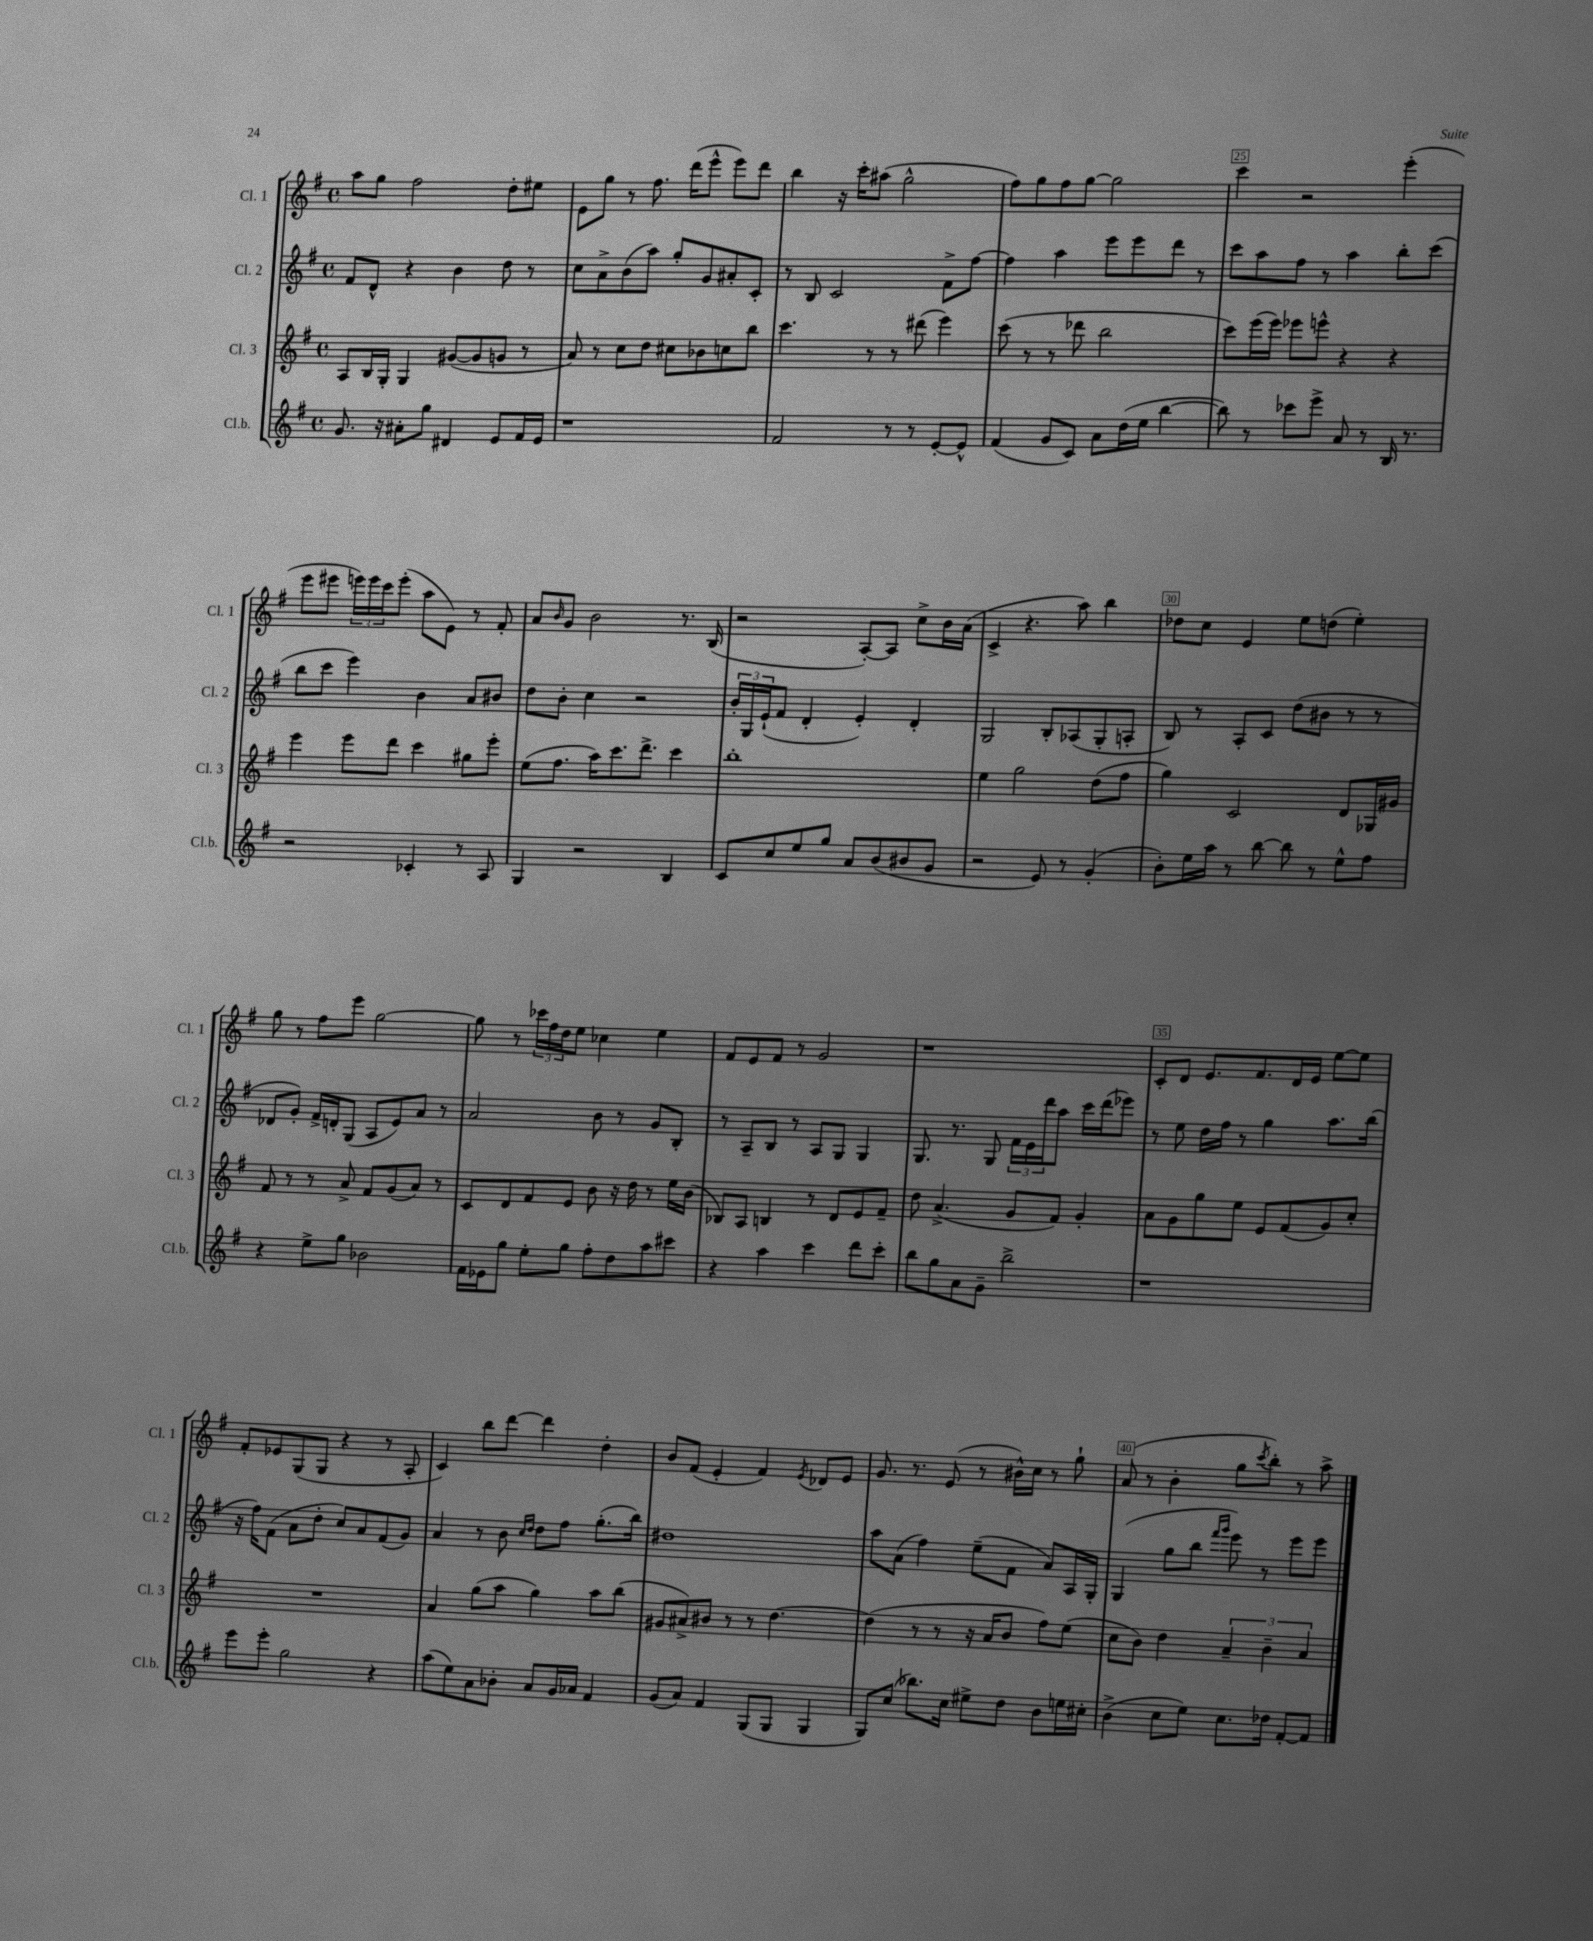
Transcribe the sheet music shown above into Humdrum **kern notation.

**kern	**kern	**kern	**kern
*part4	*part3	*part2	*part1
*staff4	*staff3	*staff2	*staff1
*I"Cl.b.	*I"Cl. 3	*I"Cl. 2	*I"Cl. 1
*I'Cl.b.	*I'Cl. 3	*I'Cl. 2	*I'Cl. 1
*clefG2	*clefG2	*clefG2	*clefG2
*k[f#]	*k[f#]	*k[f#]	*k[f#]
*M4/4	*M4/4	*M4/4	*M4/4
*met(c)	*met(c)	*met(c)	*met(c)
=21	=21	=21	=21
8.g/	8A/L	8f#/L	8aa\L
.	16B/L	8d^^/J	8gg\J
16r	16G'/JJ	.	.
8a#X'\L	4G/	4r	2ff#\
8gg\J	.	.	.
4d#X/	([8g#X/L	4b\	.
.	8g#/]	.	.
8e/L	8gn/J	8dd\	8dd'\L
16f#/L	8r	8r	8ee#X\J
16e/JJ	.	.	.
=22	=22	=22	=22
1r	8a/)	8cc\L	8e\L
.	8r	8a^\	8gg\J
.	8cc\L	(8b\	8r
.	8dd\J	8aa\J)	8.ff#\
.	8cc#X\L	8gg'/L	.
.	.	.	(16ddd\KL
.	8b-X\	8g/	8eee^^\J
.	8ccn\	8a#X'/	8eee\L)
.	8bb\J	8c'/J	8ddd\J
=23	=23	=23	=23
2f#/	4.ccc\	8r	4bb\
.	.	8B/	.
.	.	2c/	16r
.	.	.	16ccc'\KL
.	8r	.	(8aa#X\J
8r	8r	.	2gg^^\
8r	(8ddd#X\	.	.
[8e'/L	4eee\)	8f#^\L	.
8e^^/J]	.	[8ff#\J	.
=24	=24	=24	=24
(4f#/	(8ccc\	4ff#\]	8ff#\L)
.	8r	.	8gg\
8g/L	8r	4aa\	8ff#\
8c/J)	8ddd-X\	.	[8gg\J
8a\L	2bb\	8eee\L	2gg\]
(16dd\L	.	8eee\	.
16ee\JJ	.	.	.
[4bb\	.	8ddd\J	.
.	.	8r	.
=25	=25	=25	=25
8bb\])	8ccc\L)	8ccc\L	4ccc\
8r	(16eee\L	8aa\	.
.	16eee\JJ)	.	.
8ccc-X\L	8eee-X\L	8ff#\J	2r
8eee^\J	8eeen^^\J	8r	.
8a/	4r	4aa\	.
8r	.	.	.
16B/	4r	8bb'\L	(4eee'\
8.r	.	.	.
.	.	(8ccc\J	.
!!LO:LB:g=z
=26	=26	=26	=26
2r	4eee\	8bb\L	8eee\L
.	.	8ccc\J	8eee#X\J
.	8eee\L	4eee\)	24eeen\LL)
.	.	.	24eee\
.	.	.	24ccc\J
.	8ddd\J	.	(8eee'\J
4c-X'/	4ccc\	4b\	8aa\L
.	.	.	8e\J)
8r	8gg#X\L	8a/L	8r
8A/	8eee'\J	8b#X/J	8f#'/
=27	=27	=27	=27
4G/	(8ee\L	8dd\L	8a/L
.	.	.	16qqb/
.	8.ff#\J	8b'\J	8g/J
2r	.	4cc\	2b\
.	16aa\KL)	.	.
.	8.ccc\	.	.
.	.	2r	.
.	8.ddd^\J	.	.
4B/	4ccc\	.	8.r
.	.	.	(16B/
=28	=28	=28	=28
8c/L	1bb'	24b'/LL	2r
.	.	24G/	.
.	.	(24e`/J	.
8cc/	.	8f#/J	.
8ee/	.	4d'/	.
8gg/J	.	.	.
8a/L	.	4e'/)	[8A'/L)
(8b/	.	.	8A/J]
8b#X/	.	4d'/	8cc^\L
8g/J	.	.	16b\L
.	.	.	(16a\JJ
=29	=29	=29	=29
2r	4ee\	2G/	4c^/
.	2gg\	.	4.r
8e/)	.	8B'/L	.
8r	.	(8A-X/	8aa\)
(4g'/	(8dd\L	8G'/	4bb\
.	8ff#\J	8An'/J	.
=30	=30	=30	=30
8b'\L)	4gg\)	8B/)	8dd-X\L
16ee\L	.	8r	8cc\J
16aa\JJ	.	.	.
8r	2c/	8A'/L	4e/
[8bb\	.	8c/J	.
8bb\]	.	(8dd\L	8ee\L
8r	.	8b#X\J	(8ddn\J
8ee^^\L	8d/L	8r	4ee'\)
8ff#\J	16G-X/L	8r	.
.	16g#X/JJ	.	.
!!LO:LB:g=z
=31	=31	=31	=31
4r	8f#/	8d-X/L	8gg\
.	8r	8g'/J)	8r
8ee^\L	8r	16f#^/LL	8ff#\L
.	.	16dn'/J	.
8gg\J	8a^/	(8G/J	8eee\J
2b-X\	8f#/L	8A/L	[2gg\
.	(8g/	8e/)	.
.	8a/J)	8a/J	.
.	8r	8r	.
=32	=32	=32	=32
16f#\LL	8c/L	2a/	8gg\]
16e-X\J	.	.	.
8gg\J	8d/	.	8r
8ee'\L	8f#/	.	24ccc-X\LL
.	.	.	24ff#\
.	.	.	24dd\J
8gg\J	8e/J	.	8ee\J
8ff#'\L	8b\	8b\	4cc-X\
8dd\	16r	8r	.
.	16dd\	.	.
8aa\	8r	8g/L	4ee\
8ccc#X\J	16ee\LL	8B'/J	.
.	(16b\JJ	.	.
=33	=33	=33	=33
4r	8B-X/L)	8r	8f#/L
.	8A/J	8A~/L	8e/
4aa\	4Bn/	8B/J	8f#/J
.	.	8r	8r
4ccc\	8r	8A/L	2g/
.	8d/L	8G/J	.
8ddd\L	8e/	4G/	.
8ccc'\J	8f#~/J	.	.
=34	=34	=34	=34
8bb\L	8dd\	8.G/	1r
8gg\	(4.a^/	.	.
.	.	8.r	.
8a\	.	.	.
8g~\J	.	8G/	.
2bb^\	8g/L	24f#\LL	.
.	.	24e\	.
.	.	24ddd\J	.
.	8f#/J)	8aa\J	.
.	4g'/	16ccc\LL	.
.	.	(16ddd\J	.
.	.	8eee-X\J)	.
=35	=35	=35	=35
1r	8a\L	8r	8c'/L
.	8g\	8ee\	8d/J
.	8gg\	16dd\LL	8.e/L
.	.	16ff#\JJ	.
.	8ee\J	8r	.
.	.	.	8.f#/
.	8e/L	4gg\	.
.	(8f#/	.	16d/L
.	.	.	16e/JJ
.	8g/)	8.aa\L	[8ee\L
.	8cc'/J	.	8ee\J]
.	.	(16bb\Jk	.
!!LO:LB:g=z
=36	=36	=36	=36
8eee\L	1r	16r	8f#'/L
.	.	16ff#\KL)	.
8eee'\J	.	(8f#\J	8e-X/
2gg\	.	8a\L	(8G/
.	.	8dd'\J	8G/J
.	.	8cc/L)	4r
.	.	8a/	.
4r	.	(8f#/	8r
.	.	8g/J)	8A'/
=37	=37	=37	=37
(8aa\L	4a/	4a/	4c/)
8ee\)	.	.	.
8a\	(8gg\L	8r	8bb\L
8b-X'\J	8aa\J	8b\	[8ddd\J
.	.	16qqcc/LL	.
.	.	16qqdd/JJ	.
8a/L	4gg\)	8dd\L	4ddd\]
16g/L	.	8ff#\J	.
16a-X/JJ	.	.	.
4f#/	8aa\L	(8.gg'\L	4dd'\
.	(8bb\J	.	.
.	.	16bb\Jk)	.
=38	=38	=38	=38
(8g/L	8g#X/L	1dd#X	8b/L
8a/J)	8a#X^/)	.	(8f#/J
4f#/	8b#X/J	.	4e'/
.	8r	.	.
(8G/L	8r	.	4f#/)
8G/J	[4.dd\	.	.
.	.	.	8qe/
4G/	.	.	8d-X/L
.	.	.	8e/J
=39	=39	=39	=39
8G/L)	(4dd\]	8aa\L	8.g/
(8cc/J	.	(8a\J	.
.	.	.	8.r
8.bb-X\L)	8r	4ff#\)	.
.	8r	.	(8e/
16cc\Jk	.	.	.
8ee#X^\L	16r	(8ee~\L	8r
.	16a/KL	.	.
8dd\J	8b/J	8f#\J	16b#X^^\LL)
.	.	.	16cc\JJ
8b\L	8ff#\L)	8a/L)	8r
16een\L	(8ee\J	16A/L	8gg`\
16cc#X'\JJ	.	16G'/JJ	.
=40	=40	=40	=40
(4b^\	8cc\L	(4G/	(8a/
.	8b\J)	.	8r
8cc\L	4dd\	8gg\L	4b'\
8ee\J)	.	8bb\J	.
.	.	16qqfff#/LL	.
.	.	16qqggg/JJ	.
8.cc\L	6a~/	8eee\)	8gg\L
.	.	.	8qccc/
.	.	8r	8bb'\J)
.	6b~\	.	.
16dd-X\Jk	.	.	.
[8f#'/L	.	8eee\L	8r
.	6a/	.	.
8f#/J]	.	8eee\J	8aa^\
==	==	==	==
*-	*-	*-	*-
